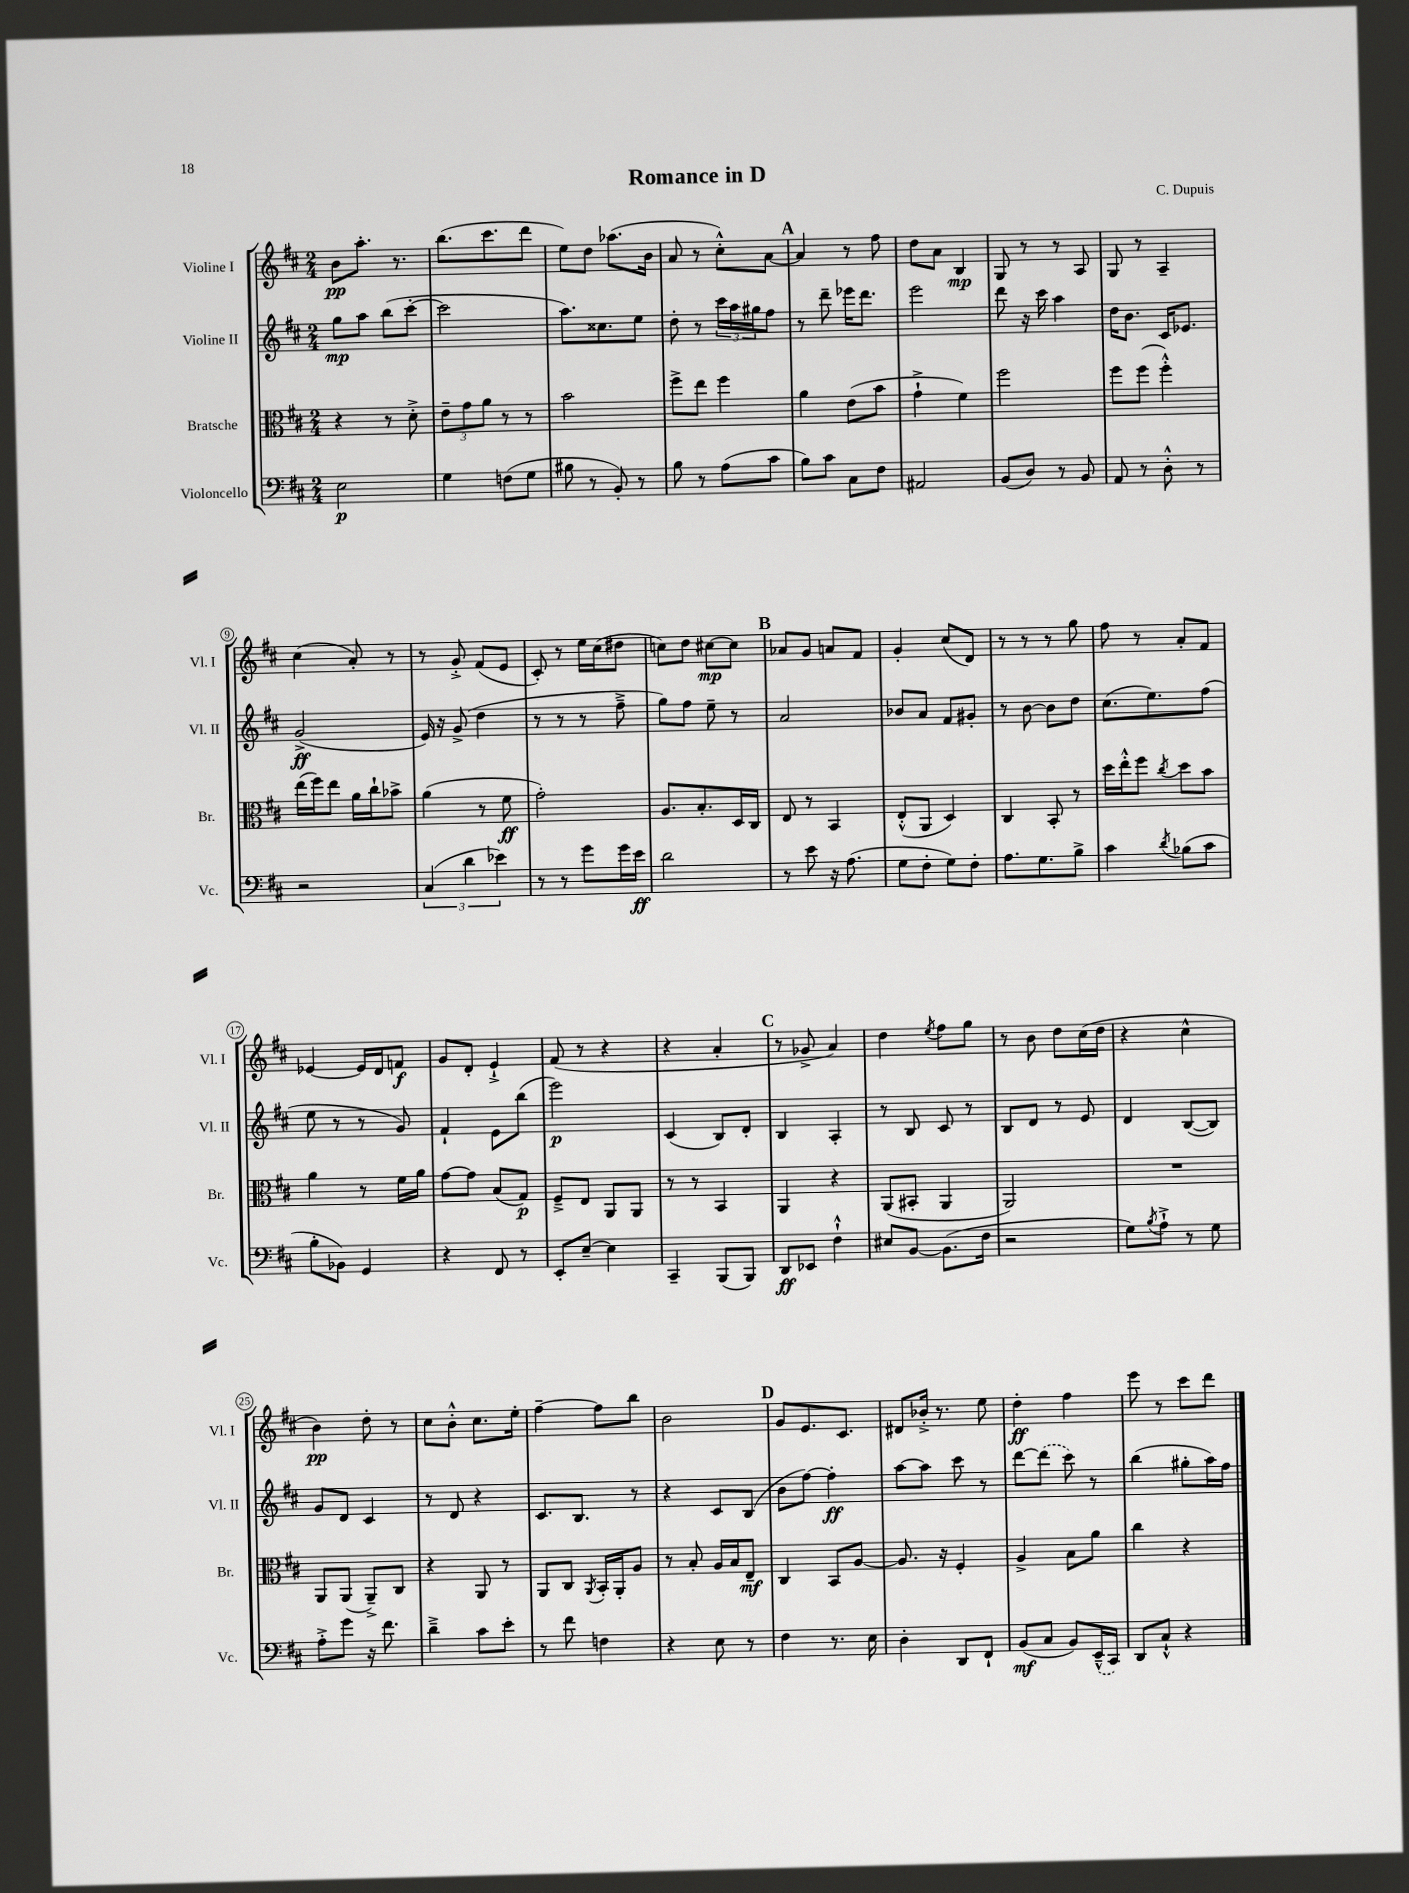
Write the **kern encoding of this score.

**kern	**dynam	**kern	**dynam	**kern	**dynam	**kern	**dynam
*part4	*part4	*part3	*part3	*part2	*part2	*part1	*part1
*staff4	*staff4	*staff3	*staff3	*staff2	*staff2	*staff1	*staff1
*I"Violoncello	*	*I"Bratsche	*	*I"Violine II	*	*I"Violine I	*
*I'Vc.	*	*I'Br.	*	*I'Vl. II	*	*I'Vl. I	*
*clefF4	*	*clefC3	*	*clefG2	*	*clefG2	*
*k[f#c#]	*	*k[f#c#]	*	*k[f#c#]	*	*k[f#c#]	*
*M2/4	*	*M2/4	*	*M2/4	*	*M2/4	*
=1	=1	=1	=1	=1	=1	=1	=1
2E\	p	4r	.	8gg\L	mp	8b\L	pp
.	.	.	.	8aa\J	.	8.aa'\J	.
.	.	8r	.	(8bb\L	.	.	.
.	.	.	.	.	.	8.r	.
.	.	8d'^\	.	[8ccc#'\J	.	.	.
=2	=2	=2	=2	=2	=2	=2	=2
4G\	.	12e~\L	.	2ccc#\]	.	(8.bb\L	.
.	.	12g\	.	.	.	.	.
.	.	12a\J	.	.	.	.	.
.	.	.	.	.	.	8.ccc#\	.
(8Fn\L	.	8r	.	.	.	.	.
8G\J	.	8r	.	.	.	8ddd\J	.
=3	=3	=3	=3	=3	=3	=3	=3
8B#X\	.	2b\	.	8.aa\L)	.	8ee\L)	.
8r	.	.	.	.	.	8dd\J	.
.	.	.	.	8.cc##X\	.	.	.
8BB'/)	.	.	.	.	.	(8.aa-X\L	.
8r	.	.	.	8ee\J	.	.	.
.	.	.	.	.	.	16b\Jk	.
=4	=4	=4	=4	=4	=4	=4	=4
8B\	.	8ff#^\L	.	8dd'\	.	8a/	.
8r	.	8ee\J	.	8r	.	8r	.
(8A\L	.	4ff#\	.	24ccc#\LL	.	8cc#'^^\L)	.
.	.	.	.	24aa\	.	.	.
.	.	.	.	24gg#X\J	.	.	.
8c#\J	.	.	.	8ff#\J	.	[8a\J	.
!!LO:REH:place=s1:t=A
=5	=5	=5	=5	=5	=5	=5	=5
8B\L)	.	4a\	.	8r	.	4a/]	.
8c#\J	.	.	.	8ddd~\	.	.	.
8C#\L	.	(8e\L	.	16eee-X\KL	.	8r	.
.	.	.	.	8.ddd\J	.	.	.
8F#\J	.	8b\J	.	.	.	8ff#\	.
=6	=6	=6	=6	=6	=6	=6	=6
2AA#X/	.	4g`^\	.	2eee\	.	8dd\L	.
.	.	.	.	.	.	8a\J	.
.	.	4f#\)	.	.	.	4B/	mp
=7	=7	=7	=7	=7	=7	=7	=7
(8BB/L	.	2ff#\	.	8ddd\	.	8G/	.
8D/J)	.	.	.	16r	.	8r	.
.	.	.	.	16ccc#\	.	.	.
8r	.	.	.	4aa\	.	8r	.
8BB/	.	.	.	.	.	8A/	.
=8	=8	=8	=8	=8	=8	=8	=8
8AA/	.	8ff#\L	.	16dd\KL	.	8G/	.
.	.	.	.	8.b\J	.	.	.
8r	.	(8ff#\J	.	.	.	8r	.
8D'^^\	.	4ff#'^^\)	.	16c#/KL	.	4A~/	.
.	.	.	.	8.e-X/J	.	.	.
8r	.	.	.	.	.	.	.
!!LO:LB:g=z
=9	=9	=9	=9	=9	=9	=9	=9
2r	.	(16ee\LL	.	(2g^/	ff	(4cc#\	.
.	.	16ff#\J)	.	.	.	.	.
.	.	8ee\J	.	.	.	.	.
.	.	16a\LL	.	.	.	8a'/)	.
.	.	16cc#`\J	.	.	.	.	.
.	.	8b-X^\J	.	.	.	8r	.
=10	=10	=10	=10	=10	=10	=10	=10
(6C#/	.	(4a\	.	16e/)	.	8r	.
.	.	.	.	16r	.	.	.
.	.	.	.	(8g^/	.	8g'^/	.
6d\	.	.	.	.	.	.	.
.	.	8r	.	4dd\	.	(8f#/L	.
6e-X\)	.	.	.	.	.	.	.
.	.	8f#\	ff	.	.	8e/J	.
=11	=11	=11	=11	=11	=11	=11	=11
8r	.	2g'\)	.	8r	.	8c#'/)	.
8r	.	.	.	8r	.	8r	.
8g\L	.	.	.	8r	.	16ee\LL	.
.	.	.	.	.	.	(16cc#\J	.
16g\L	.	.	.	8ff#~^\	.	8dd#X\J	.
16e\JJ	ff	.	.	.	.	.	.
=12	=12	=12	=12	=12	=12	=12	=12
2d\	.	8.A/L	.	8gg\L)	.	8ccn\L)	.
.	.	.	.	8ff#\J	.	8dd\J	.
.	.	8.B'/	.	.	.	.	.
.	.	.	.	8ee~\	.	[8cc#X\L	mp
.	.	16D/L	.	8r	.	8cc#\J]	.
.	.	16C#/JJ	.	.	.	.	.
!!LO:REH:place=s1:t=B
=13	=13	=13	=13	=13	=13	=13	=13
8r	.	8E/	.	2a/	.	8a-X/L	.
8e\	.	8r	.	.	.	8g/J	.
16r	.	4BB/	.	.	.	8an/L	.
(8.A\	.	.	.	.	.	.	.
.	.	.	.	.	.	8f#/J	.
=14	=14	=14	=14	=14	=14	=14	=14
8G\L	.	(8E'^^/L	.	8b-X/L	.	4g'/	.
8F#'\J	.	8AA/J	.	8a/J	.	.	.
8G\L)	.	4D/)	.	8f#/L	.	(8cc#/L	.
8F#'\J	.	.	.	8g#X'/J	.	8d/J)	.
=15	=15	=15	=15	=15	=15	=15	=15
8.A\L	.	4C#/	.	8r	.	8r	.
.	.	.	.	[8b\	.	8r	.
8.G\	.	.	.	.	.	.	.
.	.	8BB'/	.	8b\L]	.	8r	.
8B^\J	.	8r	.	8dd\J	.	8gg\	.
=16	=16	=16	=16	=16	=16	=16	=16
4c#\	.	16dd\LL	.	(8.cc#\L	.	8ff#\	.
.	.	16ee'^^\J	.	.	.	.	.
.	.	8ff#\J	.	.	.	8r	.
.	.	.	.	8.ee\)	.	.	.
8qd/	.	8qcc#/	.	.	.	.	.
(8B-X\L	.	8dd\L	.	.	.	8a'/L	.
8c#\J	.	8b\J	.	(8ff#\J	.	8f#/J	.
!!LO:LB:g=z
=17	=17	=17	=17	=17	=17	=17	=17
8B'\L	.	4a\	.	8ee\	.	[4e-X/	.
8BB-X\J)	.	.	.	8r	.	.	.
4GG/	.	8r	.	8r	.	16e-/LL]	.
.	.	.	.	.	.	16d/J	.
.	.	16f#\LL	.	8g/)	.	8fn/J	f
.	.	16a\JJ	.	.	.	.	.
=18	=18	=18	=18	=18	=18	=18	=18
4r	.	[8g\L	.	4f#`/	.	8g/L	.
.	.	8g\J]	.	.	.	8d'/J	.
8FF#/	.	(8B/L	.	8e\L	.	4e`^/	.
8r	.	8G/J)	p	(8bb\J	.	.	.
=19	=19	=19	=19	=19	=19	=19	=19
8EE'/L	.	8F#~^/L	.	2eee\)	p	(8f#/	.
[8E~/J	.	8E/J	.	.	.	8r	.
4E\]	.	8AA/L	.	.	.	4r	.
.	.	8AA/J	.	.	.	.	.
=20	=20	=20	=20	=20	=20	=20	=20
4CC#~/	.	8r	.	(4c#/	.	4r	.
.	.	8r	.	.	.	.	.
(8BBB/L	.	4BB/	.	8B/L)	.	4a'/	.
8BBB/J)	.	.	.	8d'/J	.	.	.
!!LO:REH:place=s1:t=C
=21	=21	=21	=21	=21	=21	=21	=21
8DD/L	ff	4AA/	.	4B/	.	8r	.
8EE-X/J	.	.	.	.	.	8g-X^/	.
4F#`^^\	.	4r	.	4A'/	.	4a/)	.
=22	=22	=22	=22	=22	=22	=22	=22
8E#X/L	.	(8AA/L	.	8r	.	4dd\	.
[8BB/J	.	8BB#X'/J	.	8B/	.	.	.
.	.	.	.	.	.	8qee/	.
(8.BB\L]	.	4AA/	.	8c#/	.	8ff#\L	.
.	.	.	.	8r	.	8gg\J	.
16F#\Jk	.	.	.	.	.	.	.
=23	=23	=23	=23	=23	=23	=23	=23
2r	.	2AA/)	.	8B/L	.	8r	.
.	.	.	.	8d/J	.	8b\	.
.	.	.	.	8r	.	8dd\L	.
.	.	.	.	8e/	.	(16cc#\L	.
.	.	.	.	.	.	16dd\JJ	.
=24	=24	=24	=24	=24	=24	=24	=24
8G\L)	.	2r	.	4d/	.	4r	.
8qB/	.	.	.	.	.	.	.
8A`^\J	.	.	.	.	.	.	.
8r	.	.	.	([8B/L	.	4cc#^^\	.
8G\	.	.	.	8B/J])	.	.	.
!!LO:LB:g=z
=25	=25	=25	=25	=25	=25	=25	=25
8A'^\L	.	8AA/L	.	8g/L	.	4b\)	pp
8g\J	.	(8AA/J	.	8d/J	.	.	.
16r	.	8AA~^/L)	.	4c#/	.	8dd'\	.
8.f#\	.	.	.	.	.	.	.
.	.	8C#/J	.	.	.	8r	.
=26	=26	=26	=26	=26	=26	=26	=26
4d~^\	.	4r	.	8r	.	8cc#\L	.
.	.	.	.	8d/	.	8b'^^\J	.
8c#\L	.	8AA/	.	4r	.	8.cc#\L	.
8e'\J	.	8r	.	.	.	.	.
.	.	.	.	.	.	16ee'\Jk	.
=27	=27	=27	=27	=27	=27	=27	=27
8r	.	8AA/L	.	8.c#/L	.	[4ff#~\	.
8f#\	.	8C#/J	.	.	.	.	.
.	.	.	.	8.B/J	.	.	.
.	.	8qAA/	.	.	.	.	.
4Fn\	.	16BB'/LL	.	.	.	8ff#\L]	.
.	.	16AA'/J	.	.	.	.	.
.	.	8A/J	.	8r	.	8bb\J	.
=28	=28	=28	=28	=28	=28	=28	=28
4r	.	8r	.	4r	.	2b\	.
.	.	8B'/	.	.	.	.	.
8E\	.	16A/LL	.	8c#/L	.	.	.
.	.	16B/J	.	.	.	.	.
8r	.	8E~/J	mf	(8B/J	.	.	.
!!LO:REH:place=s1:t=D
=29	=29	=29	=29	=29	=29	=29	=29
4F#\	.	4C#/	.	8b\L	.	8g/L	.
.	.	.	.	[8ff#\J)	.	8.e/	.
8.r	.	8BB/L	.	4ff#'\]	ff	.	.
.	.	.	.	.	.	8.c#/J	.
.	.	[8A/J	.	.	.	.	.
16E\	.	.	.	.	.	.	.
=30	=30	=30	=30	=30	=30	=30	=30
4D'\	.	8.A/]	.	[8aa\L	.	8d#X/L	.
.	.	.	.	8aa\J]	.	16b-X'^/Jk	.
.	.	16r	.	.	.	8.r	.
8DD/L	.	4F#'/	.	8ccc#\	.	.	.
8FF#`/J	.	.	.	8r	.	8ee\	.
=31	=31	=31	=31	=31	=31	=31	=31
(8BB/L	mf	4A^/	.	[8ddd\L	.	4dd'\	ff
8C#/J	.	.	.	(8ddd\J]	.	.	.
8BB/L)	.	8B\L	.	8ccc#\)	.	4ff#\	.
(16EE~^^/L	.	8a\J	.	8r	.	.	.
16CC#/JJ)	.	.	.	.	.	.	.
=32	=32	=32	=32	=32	=32	=32	=32
8DD/L	.	4cc#\	.	(4bb\	.	8eee\	.
8C#`^^/J	.	.	.	.	.	8r	.
4r	.	4r	.	8gg#X'\L	.	8ccc#\L	.
.	.	.	.	16aa\L)	.	8ddd\J	.
.	.	.	.	16ff#\JJ	.	.	.
==	==	==	==	==	==	==	==
*-	*-	*-	*-	*-	*-	*-	*-
